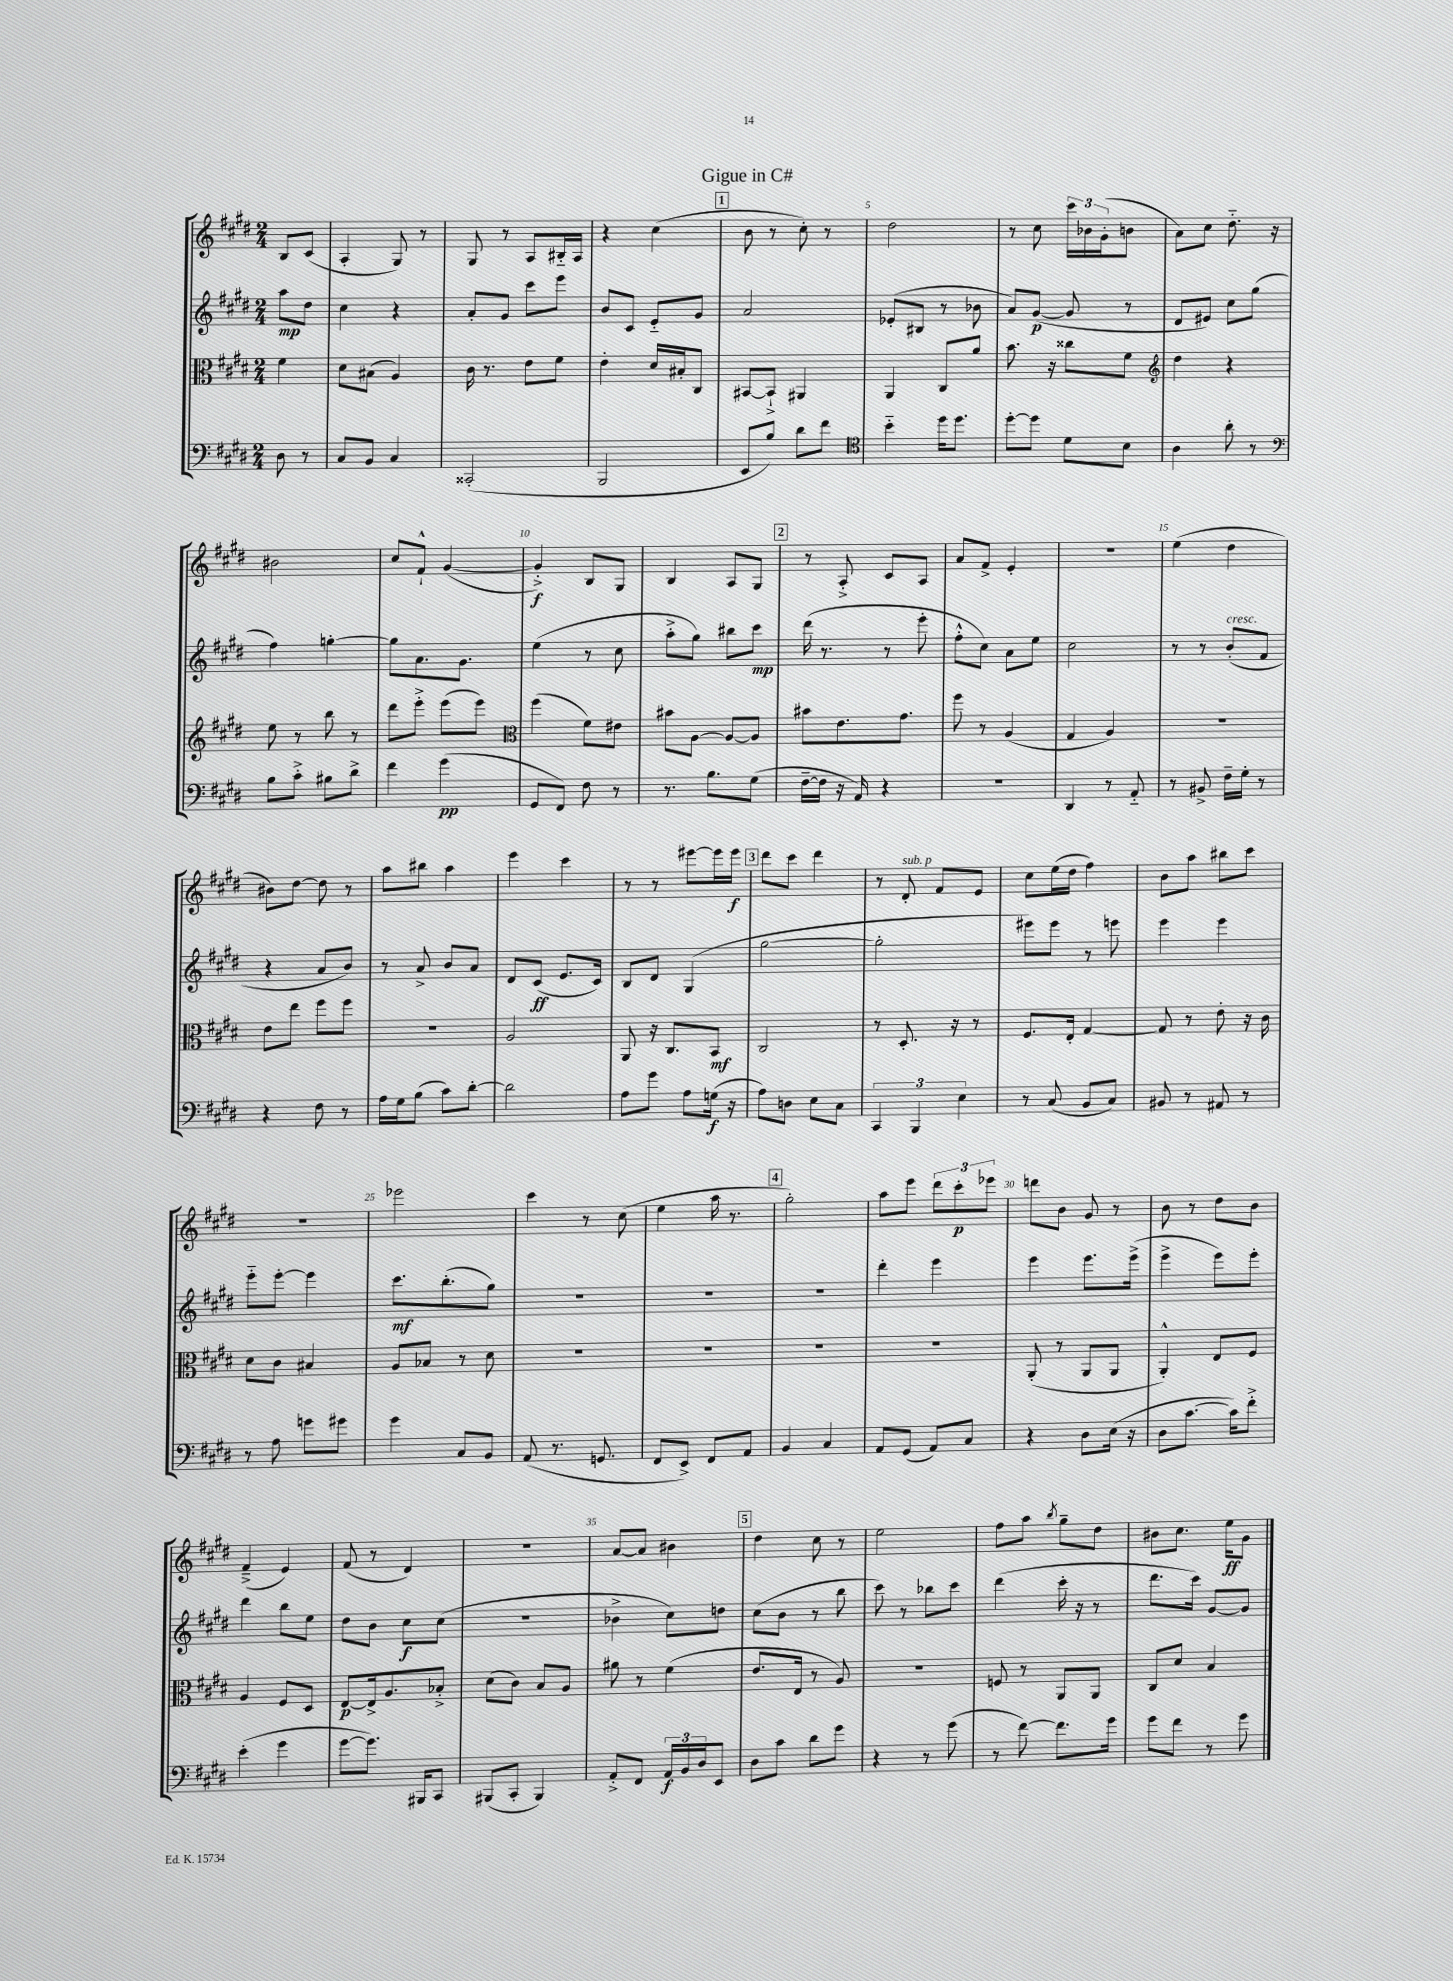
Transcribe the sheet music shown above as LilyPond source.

\header { title = "Gigue in C#" }
<<
\new StaffGroup <<
\new Staff = "s0" {
    \clef treble \key e \major \numericTimeSignature \time 2/4 \partial 4
    b8 cis'8( |
    a4-. gis8) r8 |
    gis8 r8 a8 bis16-_ a16 |
    r4 cis''4( |
    \mark \markup { \box "1" } b'8 r8 cis''8-.) r8 |
    dis''2 |
    r8 cis''8 \tuplet 3/2 { cis'''16 bes'16 gis'16-.( } b'8 |
    a'8) cis''8 dis''8.-_ r16 |
    bis'2 |
    cis''8 fis'8-!-^ gis'4~( |
    gis'4-.->\f) b8 gis8 |
    b4 a8 gis8 |
    \mark \markup { \box "2" } r8 a8-.-> cis'8 a8 |
    a'8 fis'8-> e'4-. |
    R2 |
    e''4( dis''4 |
    bis'8) dis''8~ dis''8 r8 |
    a''8 bis''8 a''4 |
    e'''4 cis'''4 |
    r8 r8 eis'''8~ eis'''16 eis'''16\f |
    \mark \markup { \box "3" } dis'''8 cis'''8 dis'''4 |
    r8 dis'8-.^\markup { \italic "sub. p" } fis'8 e'8 |
    cis''8 e''16( dis''16 fis''4) |
    b'8 a''8 bis''8 cis'''8 |
    r2 |
    ees'''2 |
    cis'''4 r8 cis''8( |
    e''4 a''16 r8. |
    \mark \markup { \box "4" } gis''2-.) |
    a''8 e'''8 \tuplet 3/2 { dis'''8 cis'''8-.\p ees'''8 } |
    d'''8 b'8 gis'8 r8 |
    b'8 r8 dis''8 b'8 |
    fis'4--->( e'4) |
    fis'8( r8 dis'4) |
    R2 |
    a'8~ a'8 bis'4 |
    \mark \markup { \box "5" } dis''4 cis''8 r8 |
    e''2 |
    fis''8 a''8 \acciaccatura { b''8 } gis''8-- dis''8 |
    bis'8 cis''8. e''16\ff gis'8 \bar "|." |
}
\new Staff = "s1" {
    \clef treble \key e \major \numericTimeSignature \time 2/4 \partial 4
    a''8\mp dis''8 |
    cis''4 r4 |
    a'8-. gis'8 cis'''8 e'''8 |
    b'8 cis'8 e'8-_ gis'8 |
    \mark \markup { \box "1" } a'2 |
    ees'8-.( bis8 r8 bes'8 |
    a'8) gis'8~\p( gis'8 r8 |
    dis'8 eis'8) cis''8 gis''8( |
    fis''4) g''4~-. |
    g''8 a'8. gis'8. |
    e''4( r8 cis''8 |
    a''8-.-> gis''8) bis''8 cis'''8\mp |
    \mark \markup { \box "2" } dis'''16( r8. r8 e'''8-. |
    fis''8-.-^ cis''8) a'8 e''8 |
    cis''2 |
    r8 r8 b'8-.^\markup { \italic "cresc." }( fis'8 |
    r4 a'8 b'8) |
    r8 a'8-> b'8 a'8 |
    dis'8 cis'8\ff( e'8. cis'16) |
    b8 dis'8 gis4( |
    \mark \markup { \box "3" } gis''2~ |
    gis''2-. |
    eis'''8) eis'''8 r8 e'''8 |
    e'''4 e'''4 |
    e'''8-_ e'''8~-. e'''4 |
    cis'''8.\mf b''8.-.( gis''8) |
    R2 |
    R2 |
    \mark \markup { \box "4" } R2 |
    dis'''4-. e'''4 |
    e'''4 e'''8. e'''16->( |
    e'''4-> e'''8) e'''8-. |
    dis'''4 b''8 e''8 |
    dis''8 b'8 cis''8\f cis''8( |
    R2 |
    bes'4-> cis''8) d''8 |
    \mark \markup { \box "5" } cis''8( b'8 r8 b''8 |
    cis'''8) r8 bes''8 cis'''8 |
    dis'''4( cis'''16-. r16 r8 |
    dis'''8. cis'''16) gis'8~ gis'8 \bar "|." |
}
\new Staff = "s2" {
    \clef alto \key e \major \numericTimeSignature \time 2/4 \partial 4
    fis'4 |
    dis'8 bis8( a4) |
    cis'16 r8. e'8 fis'8 |
    e'4-. dis'16 bis16-. cis8 |
    \mark \markup { \box "1" } bis,8~ bis,8-!-> ais,4 |
    a,4 cis8 a'8 |
    b'8. r16 cisis''8 fis'8 |
    \clef treble dis''4 r4 |
    e''8 r8 b''8 r8 |
    dis'''8 e'''8-.-> e'''8( e'''8) |
    \clef alto fis''4( fis'8) eis'8 |
    bis'8 a8~ a8~ a8 |
    \mark \markup { \box "2" } bis'8 e'8. gis'8. |
    fis''8 r8 a4( |
    gis4 a4) |
    r2 |
    e'8 e''8 fis''8 fis''8 |
    R2 |
    a2 |
    a,8 r16 cis8. b,8\mf |
    \mark \markup { \box "3" } cis2 |
    r8 dis8.-. r16 r8 |
    fis8. e16-. gis4~ |
    gis8 r8 e'8-. r16 cis'16 |
    dis'8 cis'8 bis4 |
    a8 bes8 r8 dis'8 |
    R2 |
    R2 |
    \mark \markup { \box "4" } R2 |
    R2 |
    a,8-.( r8 a,8 a,8 |
    a,4-.-^) e8 fis8 |
    a4 fis8 dis8 |
    e8~\p e16-> a8. bes8-.-> |
    dis'8( cis'8) b8 a8 |
    ais'8 r8 fis'4( |
    \mark \markup { \box "5" } e'8. e16 r8 a8) |
    R2 |
    f8 r8 a,8 a,8 |
    cis8 dis'8 b4 \bar "|." |
}
\new Staff = "s3" {
    \clef bass \key e \major \numericTimeSignature \time 2/4 \partial 4
    dis8 r8 |
    cis8 b,8 cis4 |
    cisis,2-.( |
    b,,2 |
    \mark \markup { \box "1" } e,8 b8) dis'8 fis'8 |
    \clef tenor b'4-_ dis''16 dis''8. |
    dis''8~-. dis''8 dis'8 b8 |
    a4 a'8-. r8 |
    \clef bass b8 cis'8-.-> bis8 dis'8-> |
    fis'4 gis'4\pp( |
    gis,8 fis,8) fis8 r8 |
    r8. b8. gis8( |
    \mark \markup { \box "2" } fis16~-- fis16 r16 a,16) r4 |
    R2 |
    dis,4 r8 a,8-_ |
    r8 bis,8-> fis16-- gis16-. r8 |
    r4 fis8 r8 |
    a16 gis16 b8( cis'8) dis'8~-. |
    dis'2 |
    a8 gis'8 a8 g16\f( r16 |
    \mark \markup { \box "3" } a8) d8 e8 cis8 |
    \tuplet 3/2 { cis,4 b,,4 e4 } |
    r8 cis8( b,8 cis8) |
    bis,8 r8 ais,8 r8 |
    r8 a8 g'8 gis'8 |
    gis'4 cis8 b,8 |
    a,8( r8. g,8. |
    fis,8 e,8->) fis,8 a,8 |
    \mark \markup { \box "4" } b,4 cis4 |
    a,8 gis,8( a,8) cis8 |
    r4 dis8 e16( r16 |
    dis8 cis'8.~ cis'16) fis'8-.-> |
    e'4-.( gis'4 |
    gis'8~ gis'8.) bis,,16 cis,8 |
    bis,,8( cis,8-. bis,,4) |
    a,8-.-> fis,8 \tuplet 3/2 { a,16\f b,16 dis16 } e,8 |
    \mark \markup { \box "5" } dis8 cis'8 dis'8 gis'8 |
    r4 r8 gis'8( |
    r8 fis'8~) fis'8. gis'16 |
    gis'8 fis'8 r8 gis'8 \bar "|." |
}
>>
>>
\layout { \context { \Score \override BarNumber.break-visibility = ##(#f #t #t) barNumberVisibility = #(every-nth-bar-number-visible 5) } }
